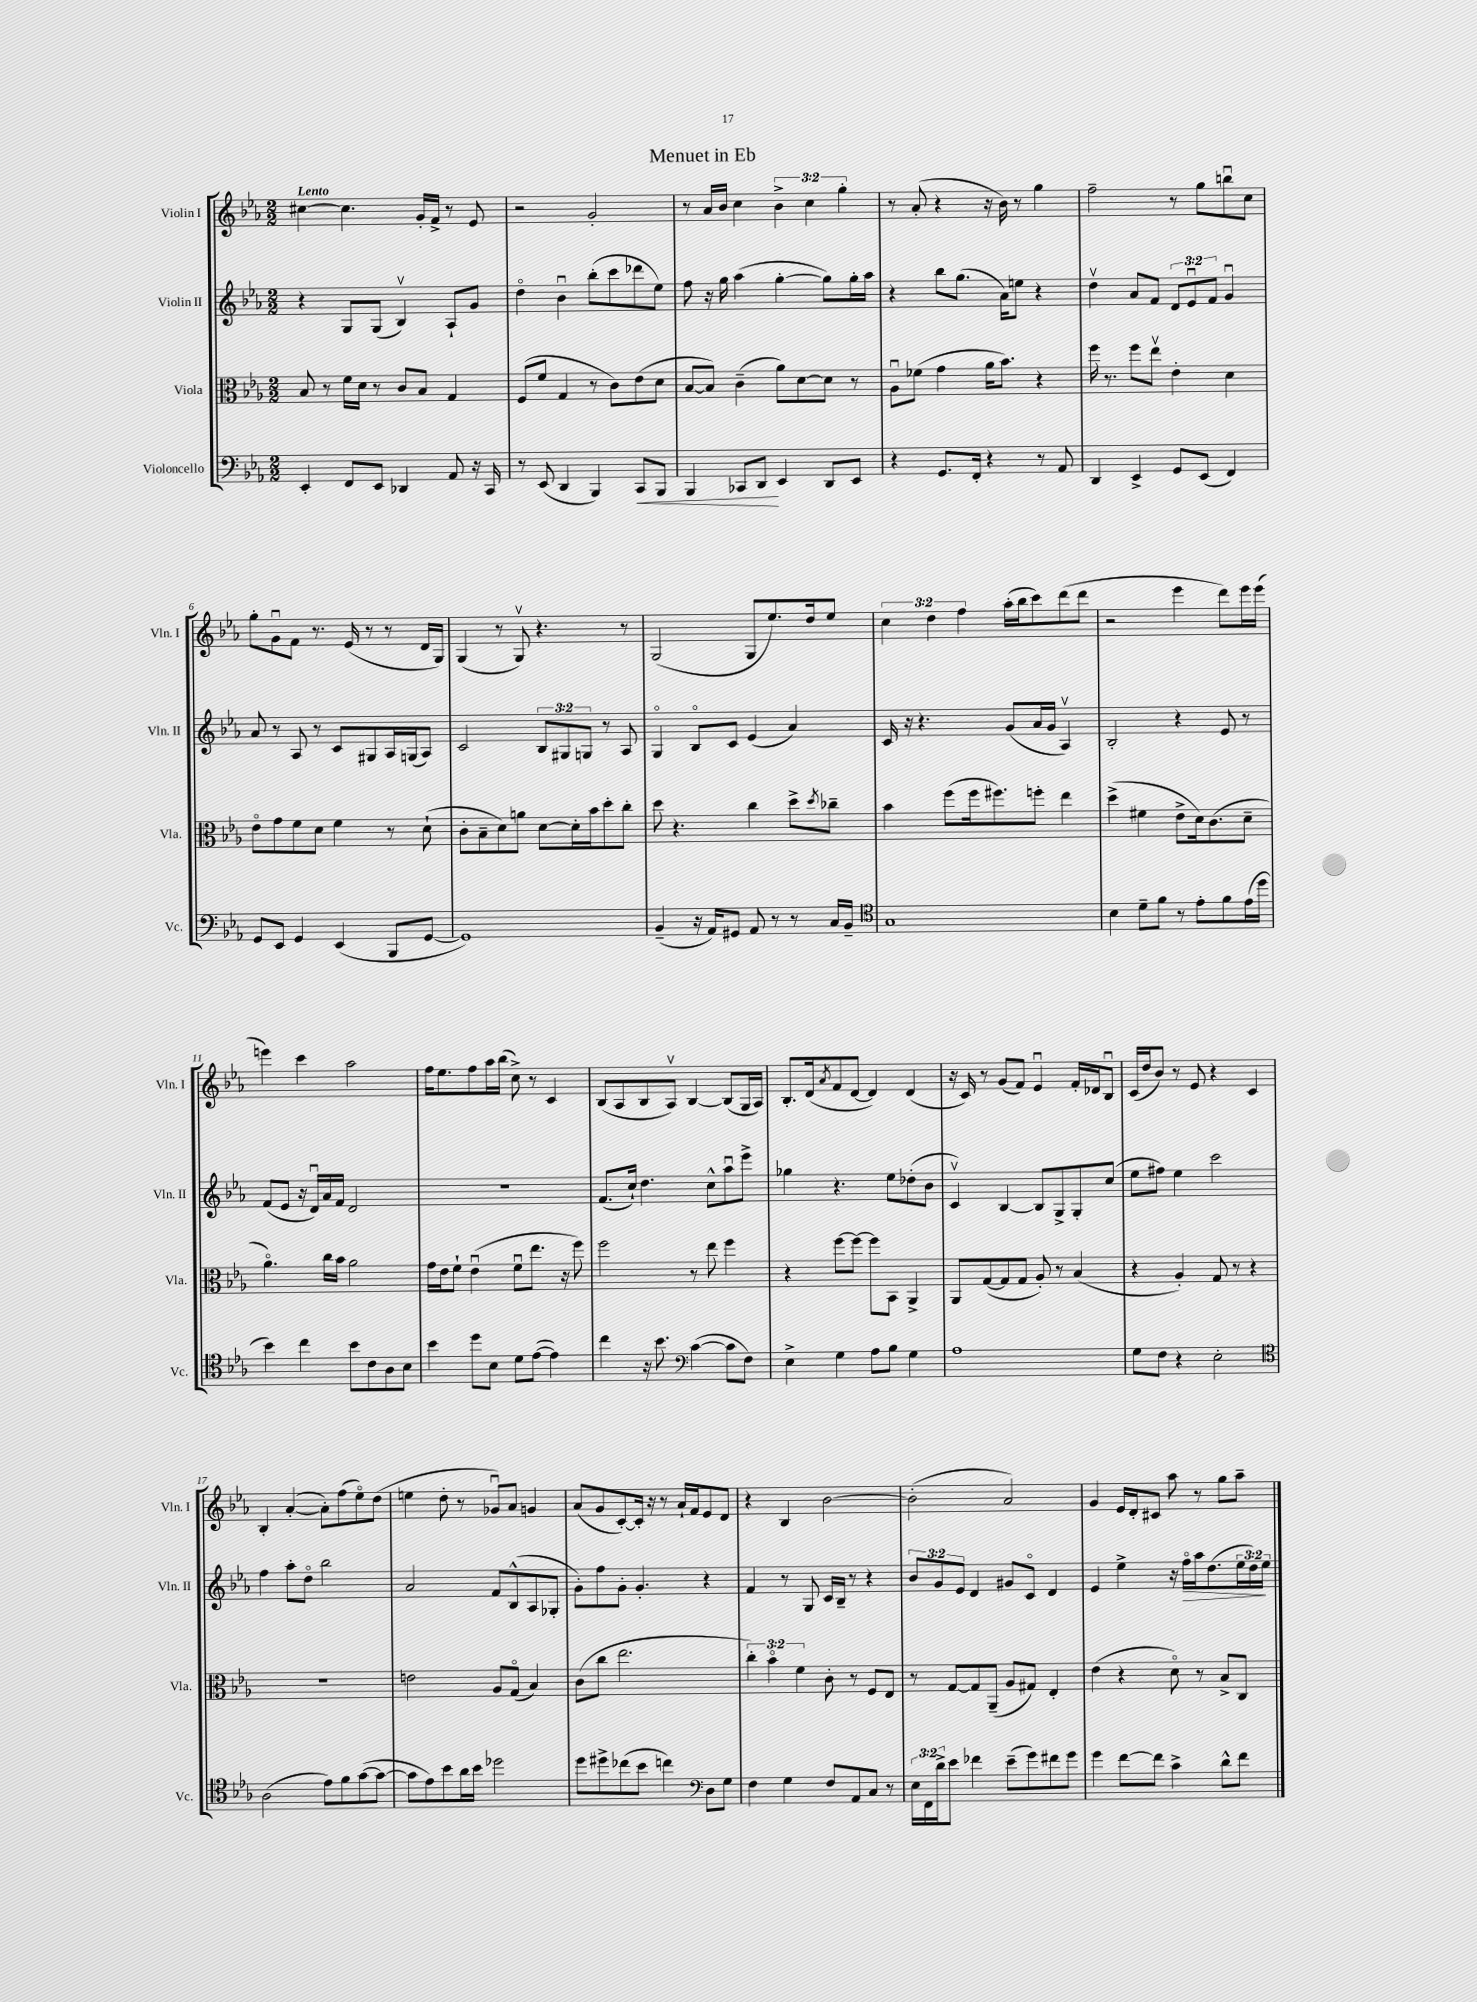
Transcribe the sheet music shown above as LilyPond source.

\header { title = "Menuet in Eb" }
<<
\new StaffGroup <<
\new Staff = "s0" \with { instrumentName = "Violin I" shortInstrumentName = "Vln. I" } {
    \clef treble \key ees \major \numericTimeSignature \time 2/2 \override Staff.TupletNumber.text = #tuplet-number::calc-fraction-text \tempo "Lento"
    cis''4~ cis''4. g'16-. f'16-> r8 ees'8 |
    r2 g'2-. |
    r8 aes'16 bes'16 c''4 \tuplet 3/2 { bes'4-> c''4 g''4-. } |
    r8 aes'8-.( r4 r16 bes'16) r8 g''4 |
    f''2-- r8 g''8 b''8\downbow c''8 |
    g''8-. g'8\downbow f'8 r8. ees'16( r8 r8 d'16 g16) |
    g4( r8 g8\upbow) r4. r8 |
    g2( g8 ees''8.) d''16 ees''8 |
    \tuplet 3/2 { c''4 d''4 f''4 } aes''16-.( bes''16 c'''8) d'''8( d'''8 |
    r2 ees'''4 d'''8) ees'''16 ees'''16( |
    e'''4) c'''4 aes''2 |
    f''16 ees''8. f''8 aes''16 bes''16( c''8->) r8 c'4 |
    bes8( aes8 bes8 aes8\upbow) bes4~ bes8( g16 aes16) |
    bes8.-. d'16( \acciaccatura { aes'8 } f'8 d'8~ d'4) d'4( |
    r16 c'16) r8 g'8( f'8) ees'4\downbow f'16-. des'16 bes8\downbow |
    c'16( d''16 bes'8) r8 ees'8 r4 c'4 |
    bes4-. aes'4~-.( aes'8-.) f''8( ees''8\flageolet) d''8( |
    e''4 d''8-. r8 ges'8\downbow) aes'8 g'4 |
    aes'8( g'8 c'8~-.) c'16-. r16 r8 aes'16-! f'16 ees'8 d'8 |
    r4 bes4 bes'2~ |
    bes'2-.( aes'2) |
    g'4 ees'16 d'16-. cis'8 aes''8 r8 g''8 aes''8-- \bar "|." |
}
\new Staff = "s1" \with { instrumentName = "Violin II" shortInstrumentName = "Vln. II" } {
    \clef treble \key ees \major \numericTimeSignature \time 2/2 \override Staff.TupletNumber.text = #tuplet-number::calc-fraction-text
    r4 g8 g8( bes4\upbow) aes8-! g'8 |
    d''4\flageolet bes'4\downbow bes''8-.( c'''8 des'''8 ees''8) |
    f''8 r16 g''16 aes''4( g''4~-. g''8) g''16-. aes''16 |
    r4 bes''8 g''8.( aes'16) e''8 r4 |
    d''4\upbow aes'8 f'8 \tuplet 3/2 { d'8 ees'8\downbow f'8 } g'4\downbow |
    aes'8 r8 aes8 r8 c'8 gis8 aes16 g16( aes8) |
    c'2 \tuplet 3/2 { bes8 gis8 g8 } r8 aes8 |
    g4\flageolet bes8\flageolet c'8 ees'4( aes'4) |
    c'16 r16 r4. g'8( aes'16 g'16 aes4\upbow) |
    bes2-. r4 ees'8 r8 |
    f'8( ees'8 r16 d'16\downbow) aes'16 f'16 d'2 |
    r1 |
    f'8.( c''16-!) d''4. c''8-^ aes''8\downbow ees'''8-> |
    ges''4 r4. ees''8 des''8-.( bes'8 |
    c'4\upbow) bes4~ bes8 g8-> g8-. c''8( |
    ees''8 fis''8) ees''4 c'''2 |
    f''4 aes''8-. d''8\flageolet bes''2 |
    aes'2 f'8 bes8-^( aes8 ges8-. |
    g'8-.) f''8 g'8-. g'4.-. r4 |
    f'4 r8 g8 c'16 bes16-- r8 r4 |
    \tuplet 3/2 { bes'8 g'8 ees'8 } d'4 gis'8 c'8\flageolet d'4 |
    ees'4 ees''4-> r16 f''16\flageolet\> aes''16 d''8.( \tuplet 3/2 { ees''16 d''16) ees''16\! } \bar "|." |
}
\new Staff = "s2" \with { instrumentName = "Viola" shortInstrumentName = "Vla." } {
    \clef alto \key ees \major \numericTimeSignature \time 2/2 \override Staff.TupletNumber.text = #tuplet-number::calc-fraction-text
    bes8 r8 f'16 d'16 r8 c'8 bes8 g4 |
    f8( f'8 g4 r8 c'8) ees'8( d'8 |
    bes8~ bes8) c'4--( aes'8) d'8~ d'8 r8 |
    aes8\downbow fes'8( g'4 aes'16 bes'8.) r4 |
    f''16 r8. f''8 ees''8\upbow ees'4-. d'4 |
    ees'8\flageolet g'8 f'8 d'8 f'4 r8 d'8-!( |
    c'8-. bes8-- d'8) a'8 d'8~ d'16-. bes'16 d''8-. c''8-. |
    d''8 r4. c''4 d''8-> \acciaccatura { d''8 } ces''8-- |
    bes'4 f''8( f''16 fis''8.) f''8-. ees''4 |
    d''4->( fis'4 ees'8-> d'16) c'8.( d'8-- |
    aes'4.\flageolet) c''16 bes'16 aes'2 |
    g'16 ees'16 f'8-! ees'4\downbow( f'8\downbow ees''8. r16 f''8) |
    f''2 r8 ees''8 f''4 |
    r4 f''8~ f''8~ f''8 bes,8 aes,4-> |
    aes,8 g8~( g8 g8 aes8-.) r8 bes4( |
    r4 aes4-.) g8 r8 r4 |
    r1 |
    e'2 aes8 g8\flageolet( bes4) |
    c'8( c''8 ees''2. |
    \tuplet 3/2 { c''4-.) bes'4\flageolet f'4 } c'8-. r8 f8 ees8 |
    r8 g8~ g8 aes,8--( aes8 gis8) ees4-. |
    ees'4( r4 d'8\flageolet) r8 bes8-> c8 \bar "|." |
}
\new Staff = "s3" \with { instrumentName = "Violoncello" shortInstrumentName = "Vc." } {
    \clef bass \key ees \major \numericTimeSignature \time 2/2 \override Staff.TupletNumber.text = #tuplet-number::calc-fraction-text
    ees,4-. f,8 ees,8 des,4 aes,8 r16 c,16 |
    r8 ees,8( d,4 bes,,4) c,8\< bes,,8 |
    bes,,4 ces,8 d,8\! ees,4 d,8 ees,8 |
    r4 g,8. f,16-. r4 r8 aes,8 |
    d,4 ees,4-> g,8 ees,8( f,4) |
    g,8 ees,8 g,4 ees,4( bes,,8 g,8~ |
    g,1) |
    bes,4--( r16 aes,16) gis,8 aes,8 r8 r8 c16 bes,16-- |
    \clef tenor g1 |
    bes4 d'8-- f'8 r8 ees'8-. f'8 ees'16( d''16 |
    bes'4) c''4 bes'8 c'8 aes8 bes8 |
    bes'4 d''8 bes8 d'8 ees'8~( ees'4) |
    c''4 r16 bes'8. \clef bass c'4~( c'8 f8) |
    ees4-> g4 aes8 bes8 g4 |
    aes1 |
    g8 f8 r4 ees2-. |
    \clef tenor aes2( ees'8) f'8 g'8~( g'8~ |
    g'8 ees'8) bes'8 aes'16 bes'16 des''2 |
    d''8 dis''8-> ces''8( bes'8 c''4) \clef bass d8 g8 |
    f4 g4 f8 aes,8 c8 r8 |
    \tuplet 3/2 { ees16 f,16 d'16-> } ees'8 fes'4 ees'8--( g'8) fis'8 g'8 |
    g'4 f'8~ f'8 c'4-> d'8-^ f'8 \bar "|." |
}
>>
>>
